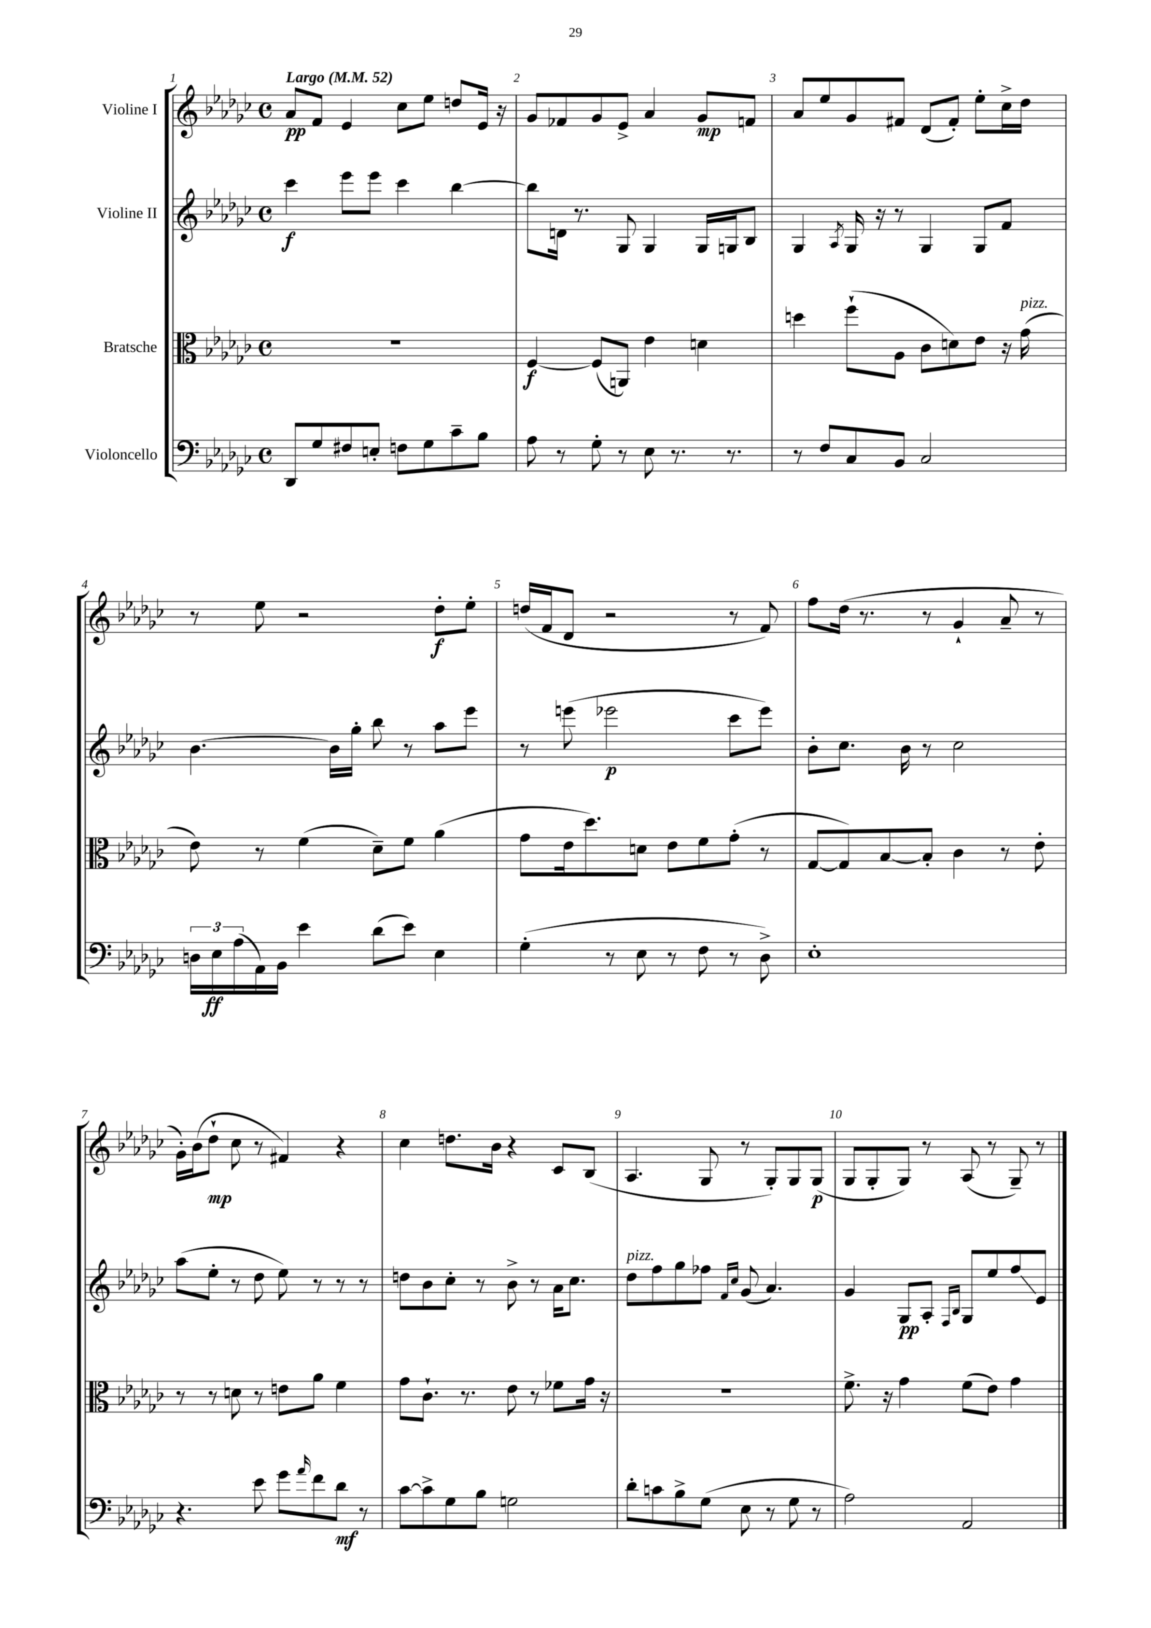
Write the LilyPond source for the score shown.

<<
\new StaffGroup <<
\new Staff = "s0" \with { instrumentName = "Violine I" } {
    \clef treble \key ges \major \defaultTimeSignature \time 4/4 \tempo "Largo" 4 = 52
    aes'8\pp f'8 ees'4 ces''8 ees''8 d''8 ees'16 r16 |
    ges'8 fes'8 ges'8 ees'8-> aes'4 ges'8\mp f'8 |
    aes'8 ees''8 ges'8 fis'8 des'8( fis'8-.) ees''8-. ces''16-> des''16 |
    r8 ees''8 r2 des''8-.\f ees''8-. |
    d''16( f'16 des'8 r2 r8 f'8) |
    f''8 des''16( r8. r8 ges'4-! aes'8-- r8 |
    ges'16-.) bes'16( des''8-!\mp ces''8 r8 fis'4) r4 |
    ces''4 d''8. bes'16 r4 ces'8 bes8( |
    aes4. ges8 r8 ges8-.) ges8 ges8\p( |
    ges8 ges8-. ges8) r8 aes8( r8 ges8--) r8 \bar "|." |
}
\new Staff = "s1" \with { instrumentName = "Violine II" } {
    \clef treble \key ges \major \defaultTimeSignature \time 4/4
    ces'''4\f ees'''8 ees'''8 ces'''4 bes''4~ |
    bes''8 d'16 r8. ges8 ges4 ges16 g16 bes8 |
    ges4 \acciaccatura { aes8 } ges16 r16 r8 ges4 ges8 f'8 |
    bes'4.~ bes'16 ges''16-. bes''8 r8 aes''8 ees'''8 |
    r8 e'''8( ees'''2\p ces'''8 ees'''8) |
    bes'8-. ces''8. bes'16 r8 ces''2 |
    aes''8( ees''8-. r8 des''8 ees''8) r8 r8 r8 |
    d''8 bes'8 ces''8-. r8 bes'8-> r8 aes'16 ces''8. |
    des''8^\markup { \italic "pizz." } f''8 ges''8 fes''8 \grace { f'16 ces''16 } ges'8( aes'4.) |
    ges'4 ges8\pp aes8-. \grace { f16 bes16 } ges8 ees''8 f''8\glissando ees'8 \bar "|." |
}
\new Staff = "s2" \with { instrumentName = "Bratsche" } {
    \clef alto \key ges \major \defaultTimeSignature \time 4/4
    R1 |
    f4~\f f8( a,8) ees'4 d'4 |
    d''4 f''8-!( aes8 ces'8 d'8) ees'8 r16 ges'16^\markup { \italic "pizz." }( |
    ees'8) r8 f'4( des'8--) f'8 aes'4( |
    ges'8 ees'16 des''8.) d'8 ees'8 f'8 ges'8-.( r8 |
    ges8~ ges8) bes8~ bes8-. ces'4 r8 ees'8-. |
    r8 r8 d'8 r8 e'8 aes'8 f'4 |
    ges'8 ces'8.-! r8. ees'8 r8 fes'8 ges'16 r16 |
    R1 |
    f'8.-> r16 ges'4 f'8( ees'8) ges'4 \bar "|." |
}
\new Staff = "s3" \with { instrumentName = "Violoncello" } {
    \clef bass \key ges \major \defaultTimeSignature \time 4/4
    des,8 ges8 fis8 e8-. f8 ges8 ces'8-- bes8 |
    aes8 r8 ges8-. r8 ees8 r8. r8. |
    r8 f8 ces8 bes,8 ces2 |
    \tuplet 3/2 { d16 ees16\ff aes16( } aes,16) bes,16 ees'4 des'8( ees'8) ees4 |
    ges4-.( r8 ees8 r8 f8 r8 des8->) |
    ees1-. |
    r4. ees'8 ges'8 \grace { aes'16 } f'8 des'8\mf r8 |
    ces'8~ ces'8-> ges8 bes8 g2 |
    des'8-. c'8 bes8-> ges8( ees8 r8 ges8 r8 |
    aes2) aes,2 \bar "|." |
}
>>
>>
\layout { \context { \Score \override BarNumber.break-visibility = ##(#f #t #t) barNumberVisibility = #all-bar-numbers-visible } }
